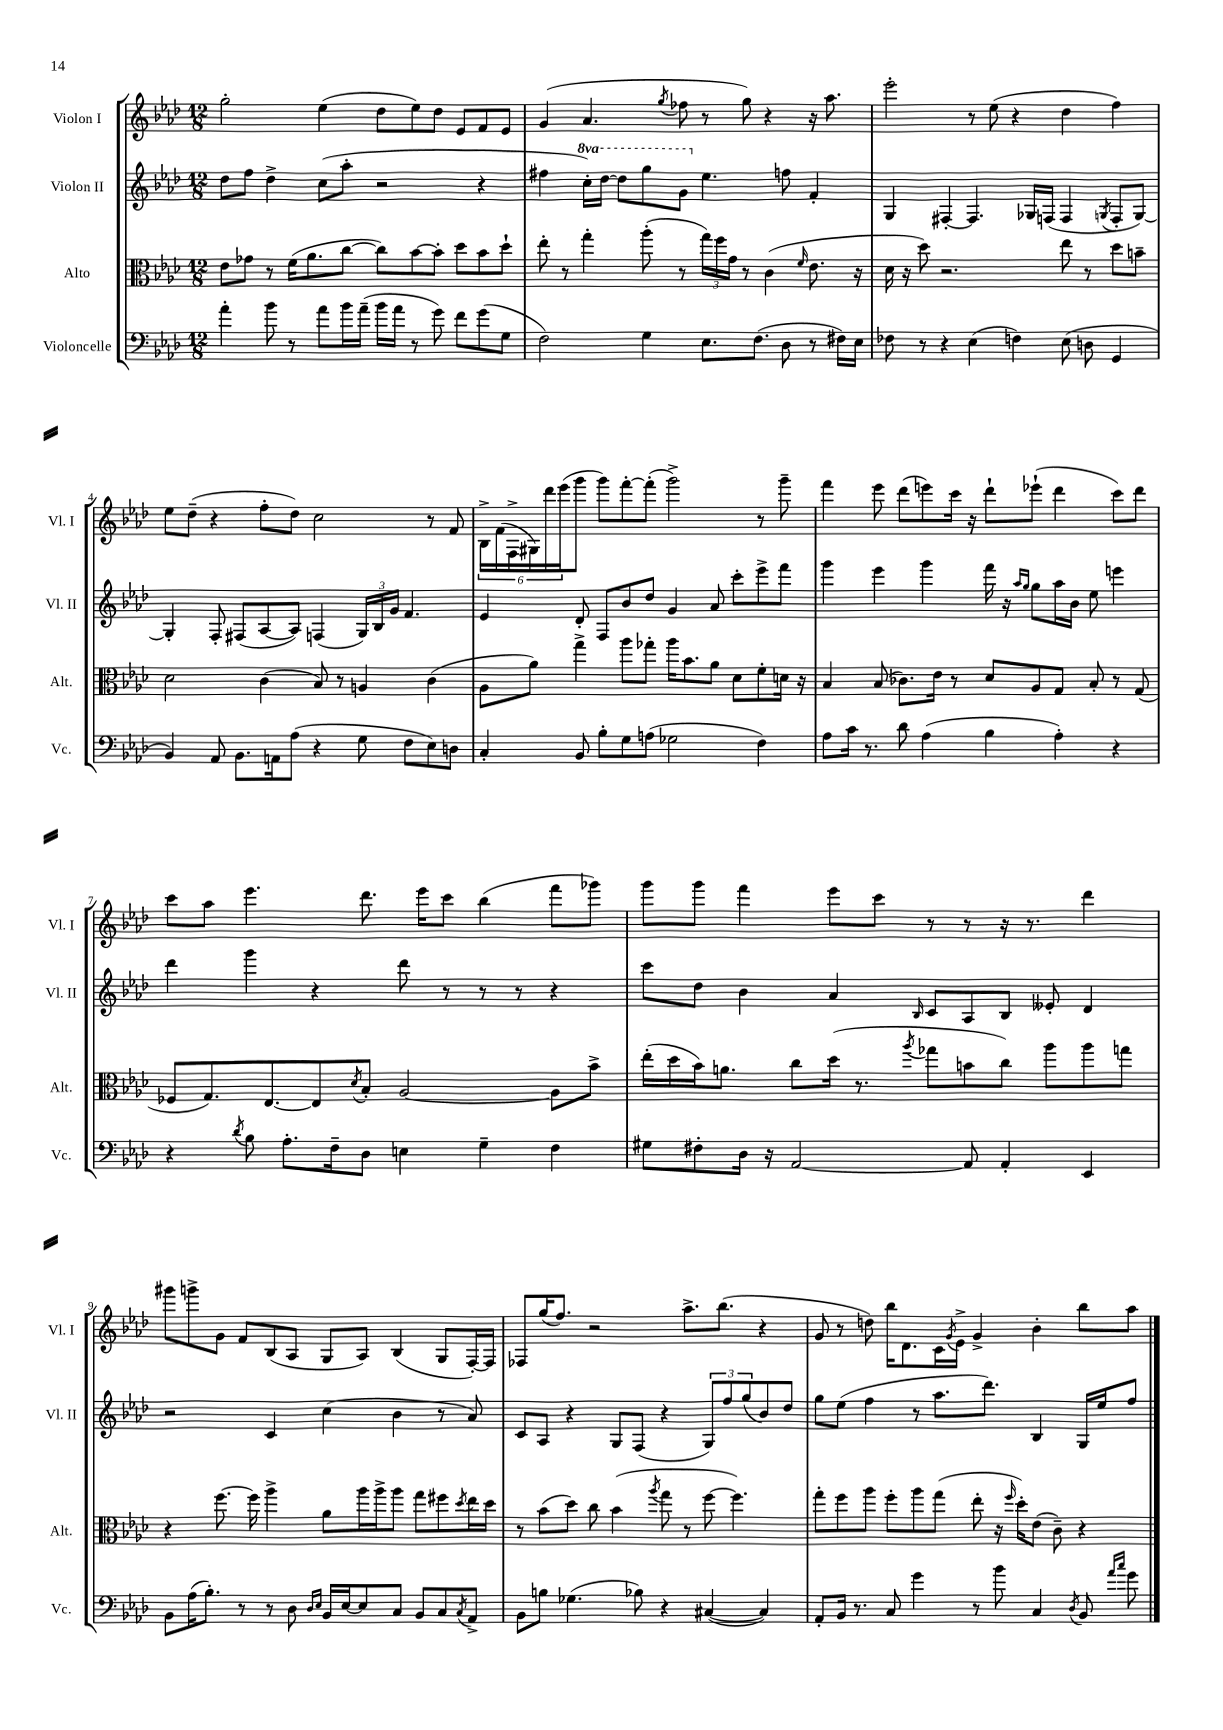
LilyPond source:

<<
\new StaffGroup <<
\new Staff = "s0" \with { instrumentName = "Violon I" shortInstrumentName = "Vl. I" } {
    \clef treble \key aes \major \numericTimeSignature \time 12/8
    g''2-. ees''4( des''8 ees''8) des''8 ees'8 f'8 ees'8 |
    g'4( aes'4. \acciaccatura { g''8 } fes''8 r8 g''8) r4 r16 aes''8. |
    ees'''2-. r8 ees''8( r4 des''4 f''4) |
    ees''8 des''8--( r4 f''8-. des''8) c''2 r8 f'8 |
    \tuplet 6/4 { bes16-> f'16( f16-> gis16) des'''16 ees'''16( } g'''8 g'''8) f'''8~-. f'''8-.( g'''2->) r8 g'''8-- |
    f'''4 ees'''8 des'''8( e'''8) c'''16 r16 des'''8-! ees'''8-!( des'''4 c'''8) des'''8 |
    c'''8 aes''8 ees'''4. des'''8. ees'''16 c'''8 bes''4( f'''8 ges'''8) |
    g'''8 g'''8 f'''4 ees'''8 c'''8 r8 r8 r16 r8. des'''4 |
    gis'''8 g'''8-> g'8 f'8 bes8( aes8 g8 aes8) bes4( g8 f16~-.) f16 |
    fes8 g''16( f''8.) r2 aes''8.-> bes''8.( r4 |
    g'8 r8 d''8) bes''16 des'8. c'16 \acciaccatura { g'8 } ees'16-> g'4-> bes'4-. bes''8 aes''8 \bar "|." |
}
\new Staff = "s1" \with { instrumentName = "Violon II" shortInstrumentName = "Vl. II" } {
    \clef treble \key aes \major \numericTimeSignature \time 12/8 \set Staff.ottavationMarkups = #ottavation-simple-ordinals
    des''8 f''8 des''4-> c''8( aes''8-. r2 r4 |
    fis''4 \ottava #1 c'''16-.) des'''16~ des'''8 g'''8 g''8 \ottava #0 ees''4. f''8 f'4-. |
    g4 fis4~-. fis4. ges16 f16( f4 \acciaccatura { g8 } f8-. g8~) |
    g4-. f8-. fis8( aes8~ aes8) f4( \tuplet 3/2 { g16) bes16 g'16 } f'4. |
    ees'4 des'8-. f8 bes'8 des''8 g'4 aes'8 c'''8-. ees'''8-> f'''8 |
    g'''4 ees'''4 g'''4 f'''16 r16 \grace { aes''16 g''16 } g''8 aes''16 bes'16 ees''8 e'''4 |
    des'''4 g'''4 r4 des'''8 r8 r8 r8 r4 |
    c'''8 des''8 bes'4 aes'4 \grace { bes16 } c'8 aes8 bes8 eeses'8-. des'4 |
    r2 c'4 c''4( bes'4 r8 aes'8) |
    c'8 aes8 r4 g8 f8( r4 \tuplet 3/2 { g8) f''8 g''8( } bes'8) des''8 |
    g''8 ees''8( f''4 r8 aes''8. des'''8.) bes4 g16 ees''16 f''8 \bar "|." |
}
\new Staff = "s2" \with { instrumentName = "Alto" shortInstrumentName = "Alt." } {
    \clef alto \key aes \major \numericTimeSignature \time 12/8
    ees'8 ges'8 r8 f'16( aes'8. c''8~ c''8) bes'8~ bes'8-. des''8 bes'8 des''8-! |
    ees''8-. r8 g''4-. aes''8-.( r8 \tuplet 3/2 { g''16) f''16 g'16 } r8 c'4( \grace { f'16 } ees'8. r16 |
    des'16 r16 des''8) r2. ees''8 r8 des''8 b'8-- |
    des'2 c'4( bes8) r8 a4 c'4( |
    aes8 aes'8) g''4-> aes''8 ges''8-. aes''16 bes'8. aes'8 des'8 f'8-. d'16 r16 |
    bes4 bes8( ces'8.) ees'16 r8 des'8 aes8 g8 bes8-. r8 g8( |
    fes8 g8.) ees8.~ ees8 \acciaccatura { des'8 } bes8-. aes2~ aes8 bes'8-> |
    ees''16-.( des''16 bes'16) a'8. c''8 des''16( r8. \acciaccatura { aes''8 } ges''8 b'8 c''8) aes''8 aes''8 g''8 |
    r4 f''8.~ f''16 aes''4-> aes'8 aes''16 aes''16-> aes''8 g''8 fis''8 \acciaccatura { des''8 } ees''16 des''16 |
    r8 bes'8( des''8) c''8 bes'4( \acciaccatura { aes''8 } g''8 r8 f''8~ f''4.) |
    g''8-. f''8 aes''8 f''8-. aes''8 g''8( ees''8-. r16 \grace { f''16 } des''16-.) ees'8( c'8--) r4 \bar "|." |
}
\new Staff = "s3" \with { instrumentName = "Violoncelle" shortInstrumentName = "Vc." } {
    \clef bass \key aes \major \numericTimeSignature \time 12/8
    aes'4-. bes'8 r8 aes'8 bes'16 aes'16--( bes'16 aes'16 r8 g'8) f'8 g'8( g8 |
    f2) g4 ees8. f8.( des8 r8 fis16) ees16 |
    fes8 r8 r4 ees4( f4) ees8( d8 g,4 |
    bes,4) aes,8 bes,8. a,16 aes8( r4 g8 f8 ees8) d8 |
    c4-. bes,8 bes8-. g8 a8( ges2 f4) |
    aes8 c'16 r8. des'8 aes4( bes4 aes4-.) r4 |
    r4 \acciaccatura { des'8 } bes8 aes8.-. f16-- des8 e4 g4-- f4 |
    gis8 fis8-. des16 r16 aes,2~ aes,8 aes,4-. ees,4 |
    bes,8 aes16( bes8.-.) r8 r8 des8 \grace { des16 ees16 } bes,16 ees16~ ees8 c8 bes,8 c8 \acciaccatura { c8 } aes,8-> |
    bes,8 b8 ges4.( bes8) r4 cis4~( cis4) |
    aes,8-. bes,16 r8. c8 g'4 r8 bes'8 c4 \acciaccatura { des8 } bes,8 \grace { aes'16 c''16 } g'8 \bar "|." |
}
>>
>>
